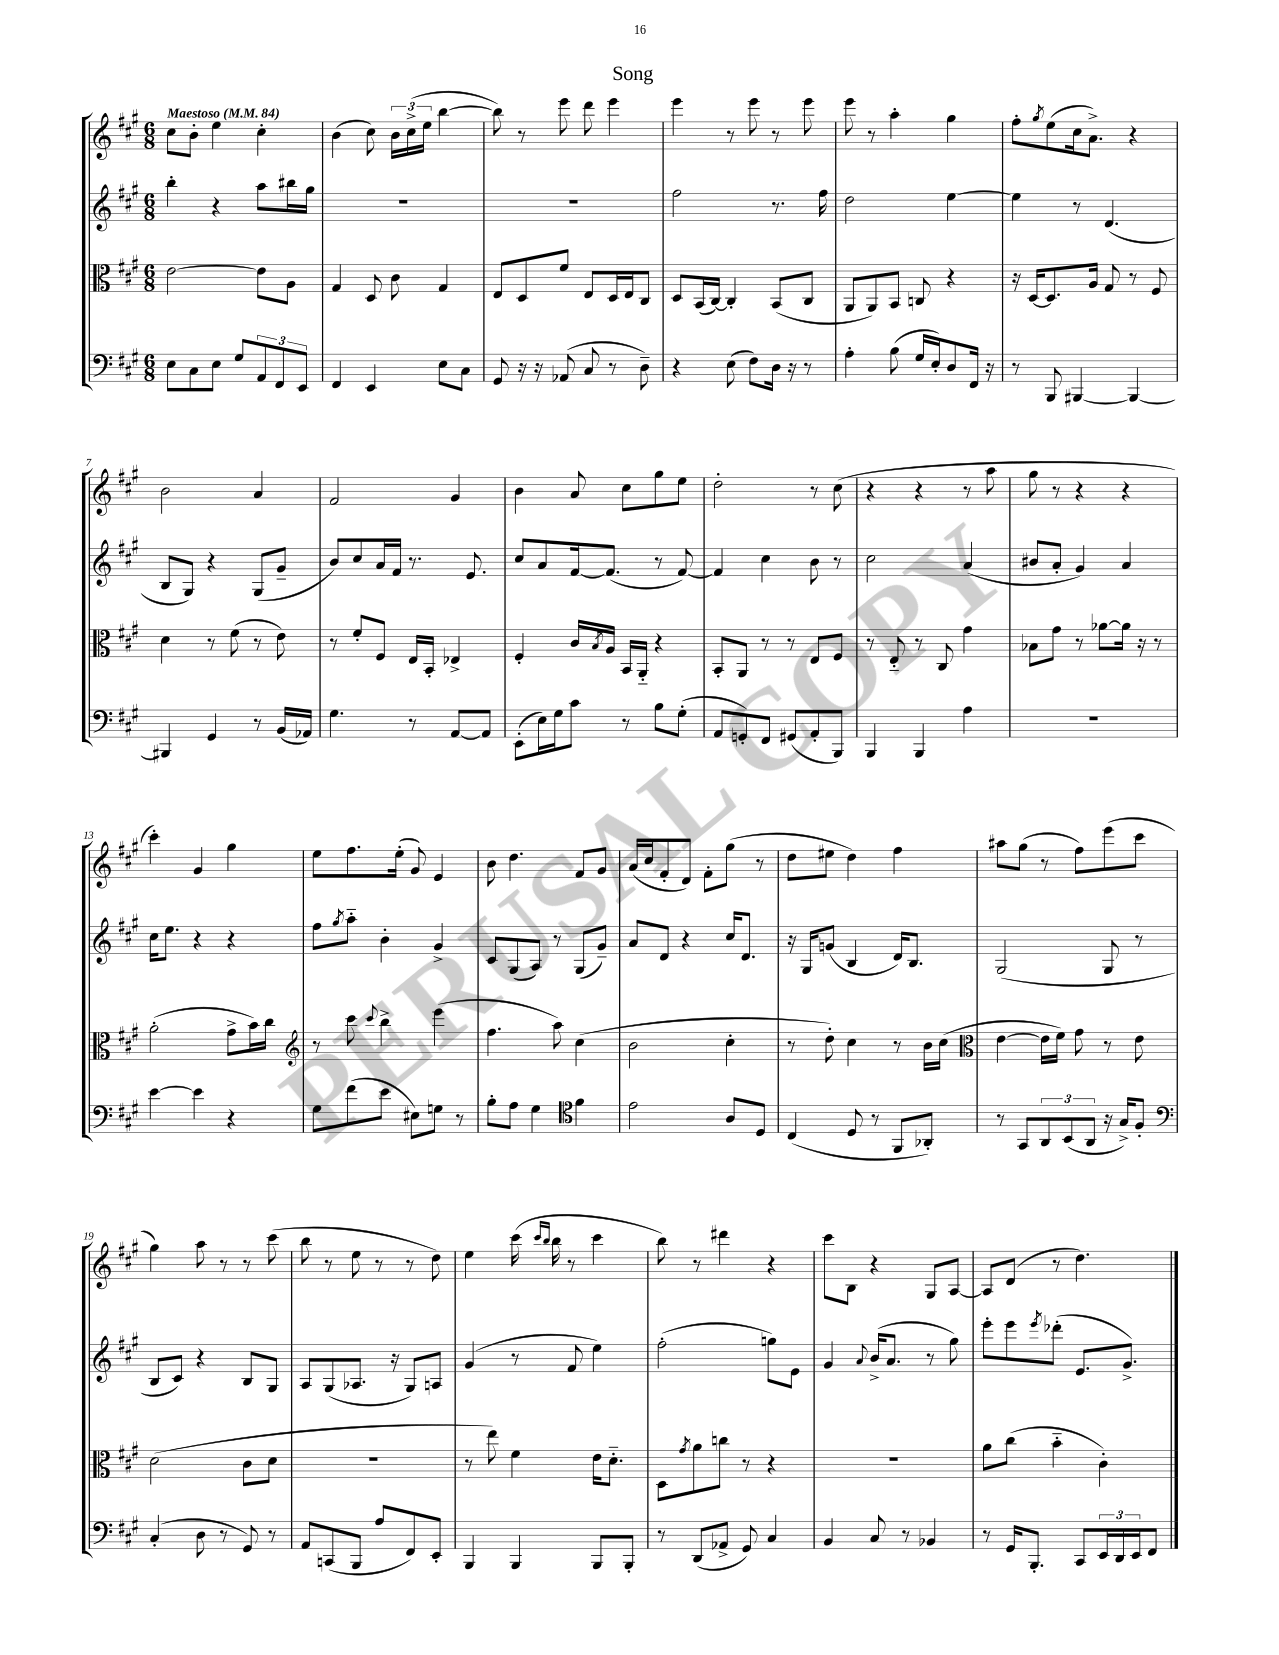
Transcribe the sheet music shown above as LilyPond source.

\header { title = "Song" }
<<
\new StaffGroup <<
\new Staff = "s0" {
    \clef treble \key a \major \numericTimeSignature \time 6/8 \tempo "Maestoso" 4 = 84
    cis''8 b'8-. e''4 cis''4-. |
    b'4( cis''8) \tuplet 3/2 { b'16 cis''16->( e''16 } b''4~ |
    b''8) r8 e'''8 d'''8 e'''4 |
    e'''4 r8 e'''8 r8 e'''8 |
    e'''8 r8 a''4-. gis''4 |
    fis''8-. \acciaccatura { gis''8 } e''8( cis''16 a'8.->) r4 |
    b'2 a'4 |
    fis'2 gis'4 |
    b'4 a'8 cis''8 gis''8 e''8 |
    d''2-. r8 cis''8( |
    r4 r4 r8 a''8 |
    gis''8 r8 r4 r4 |
    cis'''4-.) gis'4 gis''4 |
    e''8 fis''8. e''16-.( gis'8) e'4 |
    b'8 d''4. fis'8 gis'8 |
    a'16( cis''16 fis'8-. d'8) fis'8-. gis''8( r8 |
    d''8 eis''8 d''4) fis''4 |
    ais''8 gis''8( r8 fis''8) e'''8( cis'''8 |
    gis''4) a''8 r8 r8 cis'''8( |
    b''8 r8 e''8 r8 r8 d''8) |
    e''4 cis'''16( \grace { cis'''16 b''16 } b''16 r8 cis'''4 |
    b''8) r8 dis'''4 r4 |
    cis'''8 b8 r4 gis8 a8~ |
    a8 d'8( r8 d''4.) \bar "|." |
}
\new Staff = "s1" {
    \clef treble \key a \major \numericTimeSignature \time 6/8
    b''4-. r4 a''8 bis''16 gis''16 |
    R2. |
    R2. |
    fis''2 r8. fis''16 |
    d''2 e''4~ |
    e''4 r8 d'4.( |
    b8 gis8) r4 gis8( gis'8-- |
    b'8) cis''8 a'16 fis'16 r8. e'8. |
    cis''8 a'8 fis'16~ fis'8.( r8 fis'8~) |
    fis'4 cis''4 b'8 r8 |
    cis''2 a'4( |
    bis'8 a'8-. gis'4) a'4 |
    cis''16 e''8. r4 r4 |
    fis''8 \acciaccatura { gis''8 } a''8-_ b'4-. gis'4-> |
    cis'8 gis8( a8) r8 gis8( gis'8--) |
    a'8 d'8 r4 cis''16 d'8. |
    r16 gis16 g'8( b4 d'16) b8. |
    gis2( gis8 r8 |
    b8 cis'8) r4 b8 gis8 |
    a8 gis8( aes8. r16 gis8) a8 |
    gis'4( r8 fis'8 e''4) |
    fis''2-.( g''8) e'8 |
    gis'4 \appoggiatura { a'8 } b'16->( a'8. r8 gis''8) |
    e'''8-. e'''8 \acciaccatura { e'''8 } des'''8-.( e'8. gis'8.->) \bar "|." |
}
\new Staff = "s2" {
    \clef alto \key a \major \numericTimeSignature \time 6/8
    e'2~ e'8 a8 |
    gis4 d8 cis'8 gis4 |
    e8 d8 fis'8 e8 d16 e16 cis8 |
    d8 b,16( cis16~) cis4-. b,8( cis8 |
    a,8 a,8) b,8 c8 r4 |
    r16 d16~ d8. a16 gis8 r8 fis8 |
    d'4 r8 fis'8( r8 e'8) |
    r8 fis'8-. fis8 e16 b,16-. ees4-> |
    fis4-. cis'16 \acciaccatura { b8 } a16 b,16 a,16-_ r4 |
    b,8-. a,8 r8 r8 e8 fis8 |
    r8 e8-_ r8 cis8 gis'4 |
    bes8 gis'8 r8 aes'8~ aes'16 r16 r8 |
    a'2-.( gis'8-> b'16) cis''16 |
    \clef treble r8 cis'''8 \appoggiatura { cis'''8 } b''4-> e'''4( |
    fis''4. a''8) cis''4( |
    b'2 cis''4-. |
    r8 d''8-.) cis''4 r8 b'16 cis''16( |
    \clef alto e'4~ e'16 fis'16) gis'8 r8 e'8 |
    d'2( cis'8 d'8 |
    R2. |
    r8 e''8) fis'4 e'16 d'8.-_ |
    d8 \acciaccatura { gis'8 } a'8 c''8 r8 r4 |
    R2. |
    a'8 cis''8( b'4-_ cis'4-.) \bar "|." |
}
\new Staff = "s3" {
    \clef bass \key a \major \numericTimeSignature \time 6/8
    e8 cis8 e8 gis8 \tuplet 3/2 { a,8 fis,8 e,8 } |
    fis,4 e,4 e8 cis8 |
    gis,8 r16 r16 aes,8( cis8 r8 d8--) |
    r4 e8( fis8) d16 r16 r8 |
    a4-. b8( gis16 e16-.) d8 fis,16 r16 |
    r8 b,,8 bis,,4~ bis,,4~ |
    bis,,4 gis,4 r8 b,16( aes,16) |
    gis4. r8 a,8~ a,8 |
    e,8-.( e16) gis16 cis'8 r8 b8 gis8-.( |
    a,8 g,8-.) fis,8 gis,8( a,8-. b,,8) |
    b,,4 b,,4 a4 |
    R2. |
    e'4~ e'4 r4 |
    gis8 fis'8( e'8 eis8) g8 r8 |
    b8-. a8 gis4 \clef tenor fis'4 |
    e'2 a8 d8 |
    cis4( d8 r8 fis,8 aes,8-.) |
    r8 gis,8 \tuplet 3/2 { a,8 b,8( a,8 } r16 gis16->) fis8-. |
    \clef bass cis4-.( d8 r8 gis,8) r8 |
    a,8 c,8( b,,8 a8 fis,8) e,8-. |
    b,,4 b,,4 b,,8 b,,8-. |
    r8 d,8( aes,8-> gis,8) cis4 |
    b,4 cis8 r8 bes,4 |
    r8 gis,16 b,,8.-. cis,8 \tuplet 3/2 { e,16 d,16 e,16 } fis,8 \bar "|." |
}
>>
>>
